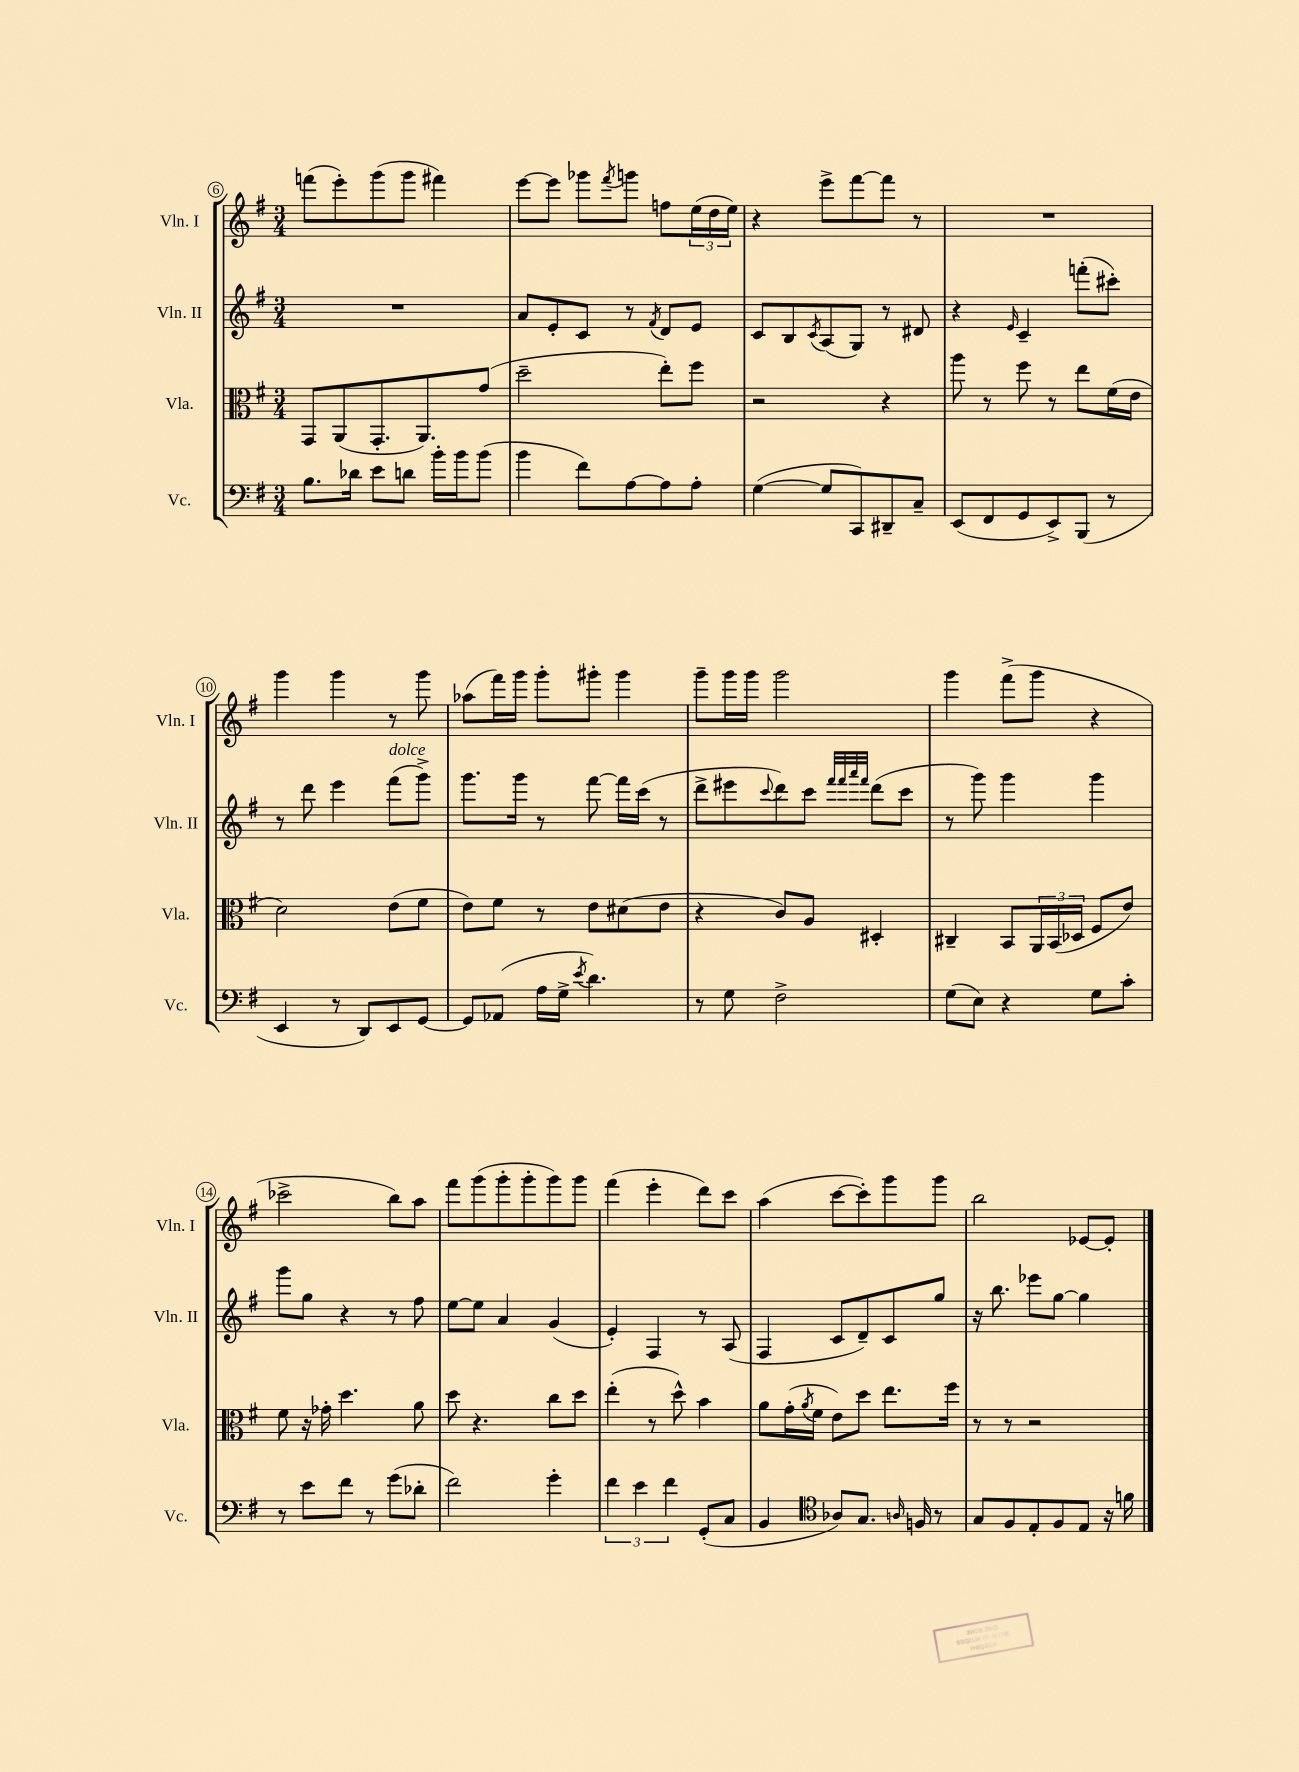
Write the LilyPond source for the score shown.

<<
\new StaffGroup <<
\new Staff = "s0" \with { instrumentName = "Vln. I" shortInstrumentName = "Vln. I" } {
    \clef treble \key g \major \numericTimeSignature \time 3/4
    f'''8( e'''8-.) g'''8( g'''8 fis'''4) |
    e'''8~ e'''8 ges'''8 \acciaccatura { fis'''8 } g'''8 f''8 \tuplet 3/2 { e''16( d''16 e''16) } |
    r4 e'''8-> fis'''8~ fis'''8 r8 |
    R2. |
    g'''4 g'''4 r8 g'''8 |
    aes''8( fis'''16) g'''16 g'''8-. gis'''8-. gis'''4 |
    g'''8-- g'''16 g'''16 g'''2 |
    g'''4 fis'''8->( g'''8 r4 |
    ces'''2-> b''8) a''8 |
    fis'''8 g'''8( g'''8-. g'''8-. g'''8) g'''8 |
    fis'''4( e'''4-. d'''8) c'''8 |
    a''4( c'''8~ c'''8-.) g'''8 g'''8 |
    b''2 ees'8~ ees'8-. \bar "|." |
}
\new Staff = "s1" \with { instrumentName = "Vln. II" shortInstrumentName = "Vln. II" } {
    \clef treble \key g \major \numericTimeSignature \time 3/4
    R2. |
    a'8 e'8-. c'8 r8 \acciaccatura { fis'8 } d'8 e'8 |
    c'8 b8 \acciaccatura { c'8 } a8( g8) r8 dis'8 |
    r4 \grace { e'16 } c'4-- f'''8-.( cis'''8-.) |
    r8 d'''8 e'''4 fis'''8^\markup { \italic "dolce" }( g'''8->) |
    g'''8. g'''16 r8 fis'''8~ fis'''16 c'''16( r8 |
    d'''8-> eis'''8 \appoggiatura { c'''8 } d'''8) c'''8 \grace { fis'''32 fis'''32 a'''32 fis'''32 } d'''8( c'''8 |
    r8 g'''8) g'''4 g'''4 |
    g'''8 g''8 r4 r8 fis''8 |
    e''8~ e''8 a'4 g'4( |
    e'4-.) fis4 r8 a8( |
    fis4 c'8 d'8--) c'8 g''8 |
    r16 b''8. ees'''8 g''8~ g''4 \bar "|." |
}
\new Staff = "s2" \with { instrumentName = "Vla." shortInstrumentName = "Vla." } {
    \clef alto \key g \major \numericTimeSignature \time 3/4
    g,8 a,8( g,8.-. a,8.) g'8( |
    d''2-- e''8-.) fis''8 |
    r2 r4 |
    a''8 r8 fis''8 r8 e''8 fis'16( e'16 |
    d'2) e'8( fis'8 |
    e'8) fis'8 r8 e'8 dis'8( e'8 |
    r4 c'8) a8 dis4-. |
    cis4-- b,8 \tuplet 3/2 { a,16 b,16( des16 } fis8 e'8) |
    fis'8 r16 ges'16-. d''4. a'8 |
    d''8 r4. c''8 d''8 |
    e''4-.( r8 d''8-^) b'4 |
    a'8 g'16-.( \acciaccatura { a'8 } fis'16 e'8) d''8 e''8. fis''16 |
    r8 r8 r2 \bar "|." |
}
\new Staff = "s3" \with { instrumentName = "Vc." shortInstrumentName = "Vc." } {
    \clef bass \key g \major \numericTimeSignature \time 3/4
    b8. des'16 e'8 d'8 b'16-. b'16 b'8( |
    b'4 fis'8) a8~ a8 a8-. |
    g4~( g8 c,8) dis,8-- c8-- |
    e,8( fis,8 g,8 e,8->) b,,8( r8 |
    e,4 r8 d,8) e,8 g,8~ |
    g,8 aes,8( a16 g16-> \acciaccatura { e'8 } d'4.) |
    r8 g8 fis2-> |
    g8( e8) r4 g8 c'8-. |
    r8 e'8 fis'8 r8 g'8( des'8-. |
    fis'2) g'4-. |
    \tuplet 3/2 { fis'4 e'4 fis'4 } g,8-.( c8 |
    b,4 \clef tenor aes8) g8. \grace { a16 } f16 r8 |
    g8 fis8 e8-. fis8 e8 r16 f'16 \bar "|." |
}
>>
>>
\layout { \context { \Score currentBarNumber = #6 \override BarNumber.stencil = #(make-stencil-circler 0.1 0.3 ly:text-interface::print) } }
